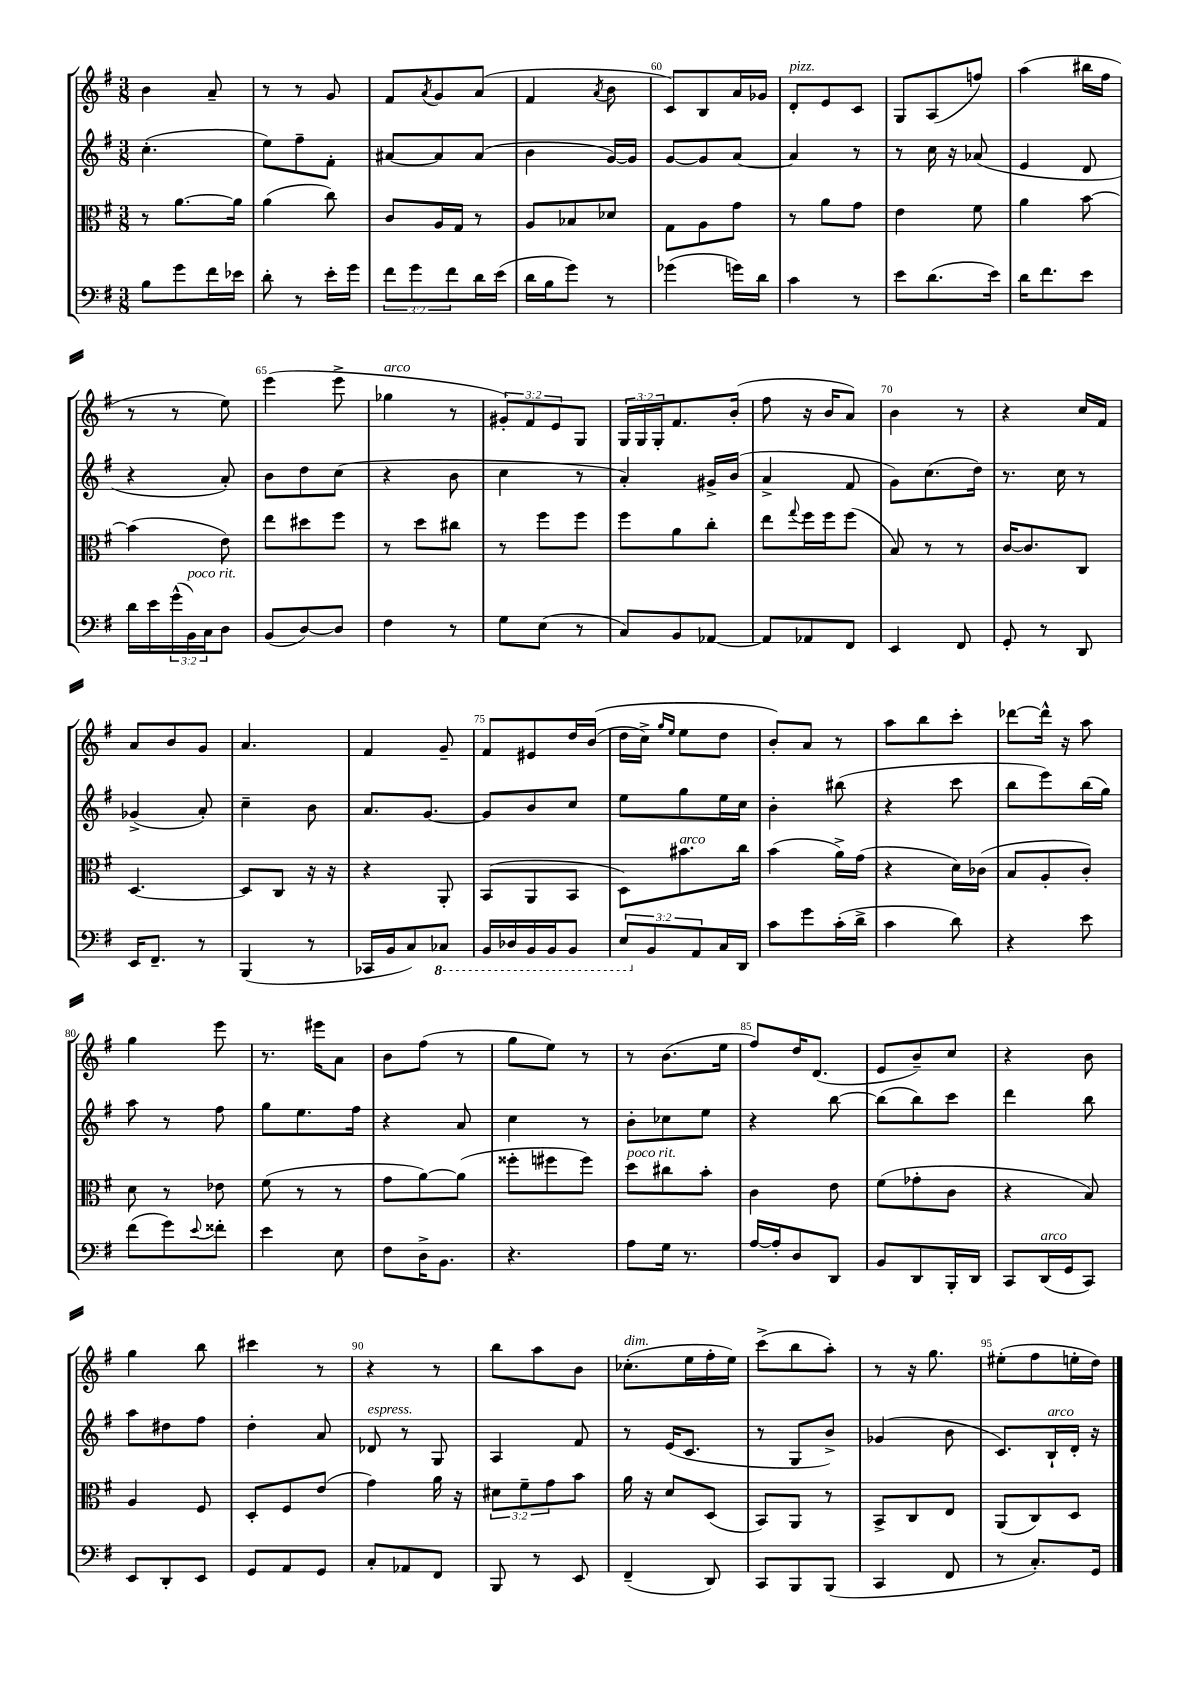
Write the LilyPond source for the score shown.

<<
\new StaffGroup <<
\new Staff = "s0" {
    \clef treble \key g \major \numericTimeSignature \time 3/8 \override Staff.TupletNumber.text = #tuplet-number::calc-fraction-text
    b'4 a'8-- |
    r8 r8 g'8 |
    fis'8 \acciaccatura { a'8 } g'8 a'8( |
    fis'4 \acciaccatura { a'8 } b'8 |
    c'8) b8 a'16 ges'16 |
    d'8-.^\markup { \italic "pizz." } e'8 c'8 |
    g8 a8( f''8) |
    a''4( bis''16 fis''16 |
    r8 r8 e''8) |
    e'''4( e'''8-> |
    ges''4^\markup { \italic "arco" } r8 |
    \tuplet 3/2 { gis'8-.) fis'8 e'8 } g8 |
    \tuplet 3/2 { g16 g16 g16-. } fis'8. b'16-.( |
    fis''8 r16 b'16 a'8) |
    b'4 r8 |
    r4 c''16 fis'16 |
    a'8 b'8 g'8 |
    a'4. |
    fis'4 g'8-- |
    fis'8 eis'8 d''16 b'16(\( |
    d''16 c''16->) \grace { g''16 e''16 } e''8 d''8 |
    b'8-.\) a'8 r8 |
    a''8 b''8 c'''8-. |
    des'''8~ des'''16-^ r16 a''8 |
    g''4 e'''8 |
    r8. eis'''16 a'8 |
    b'8 fis''8( r8 |
    g''8 e''8) r8 |
    r8 b'8.( e''16 |
    fis''8) d''16 d'8.( |
    e'8 b'8--) c''8 |
    r4 b'8 |
    g''4 b''8 |
    cis'''4 r8 |
    r4 r8 |
    b''8 a''8 b'8 |
    ces''8.-.^\markup { \italic "dim." }( e''16 fis''16-. e''16) |
    c'''8->( b''8 a''8-.) |
    r8 r16 g''8. |
    eis''8-.( fis''8 e''16-. d''16) \bar "|." |
}
\new Staff = "s1" {
    \clef treble \key g \major \numericTimeSignature \time 3/8
    c''4.-.( |
    e''8) fis''8-- fis'8-. |
    ais'8~ ais'8 ais'8( |
    b'4 g'16~) g'16 |
    g'8~ g'8 a'8~ |
    a'4 r8 |
    r8 c''16 r16 aes'8( |
    e'4 d'8 |
    r4 a'8-.) |
    b'8 d''8 c''8( |
    r4 b'8 |
    c''4 r8 |
    a'4-.) gis'16-> b'16( |
    a'4-> fis'8 |
    g'8) c''8.( d''16) |
    r8. c''16 r8 |
    ges'4->( a'8-.) |
    c''4-- b'8 |
    a'8. g'8.~ |
    g'8 b'8 c''8 |
    e''8 g''8 e''16 c''16 |
    b'4-. bis''8( |
    r4 c'''8 |
    b''8 e'''8) b''16( g''16) |
    a''8 r8 fis''8 |
    g''8 e''8. fis''16 |
    r4 a'8 |
    c''4 r8 |
    b'8-. ces''8 e''8 |
    r4 b''8~ |
    b''8( b''8) c'''8 |
    d'''4 b''8 |
    a''8 dis''8 fis''8 |
    d''4-. a'8 |
    des'8^\markup { \italic "espress." } r8 g8 |
    a4 fis'8 |
    r8 e'16( c'8. |
    r8 g8 b'8->) |
    ges'4( b'8 |
    c'8.) b16-!^\markup { \italic "arco" } d'16-. r16 \bar "|." |
}
\new Staff = "s2" {
    \clef alto \key g \major \numericTimeSignature \time 3/8 \override Staff.TupletNumber.text = #tuplet-number::calc-fraction-text
    r8 a'8.~ a'16 |
    a'4( c''8) |
    c'8 a16 g16 r8 |
    a8 bes8 des'8 |
    g8 a8 g'8 |
    r8 a'8 g'8 |
    e'4 fis'8 |
    a'4 b'8~ |
    b'4( e'8) |
    e''8 dis''8 fis''8 |
    r8 d''8 cis''8 |
    r8 fis''8 fis''8 |
    fis''8 a'8 c''8-. |
    e''8 \appoggiatura { g''8 } fis''16 fis''16 fis''8( |
    b8) r8 r8 |
    c'16~ c'8. c8 |
    d4.~ |
    d8 c8 r16 r16 |
    r4 a,8-. |
    b,8( a,8 b,8 |
    d8) bis'8.^\markup { \italic "arco" } c''16 |
    b'4( a'16->) g'16( |
    r4 d'16) ces'16( |
    b8 a8-. c'8-.) |
    d'8 r8 ees'8 |
    fis'8( r8 r8 |
    g'8 a'8~) a'8( |
    fisis''8-. fis''8 fis''8) |
    d''8^\markup { \italic "poco rit." } cis''8 b'8-. |
    c'4 e'8 |
    fis'8( ges'8-. c'8 |
    r4 b8) |
    a4 fis8 |
    d8-. fis8 e'8( |
    g'4) a'16 r16 |
    \tuplet 3/2 { dis'8 fis'8-- g'8 } b'8 |
    a'16 r16 d'8 d8( |
    b,8) a,8 r8 |
    b,8-> c8 e8 |
    a,8( c8) d8 \bar "|." |
}
\new Staff = "s3" {
    \clef bass \key g \major \numericTimeSignature \time 3/8 \override Staff.TupletNumber.text = #tuplet-number::calc-fraction-text
    b8 g'8 fis'16 ees'16 |
    d'8-. r8 e'16-. g'16 |
    \tuplet 3/2 { fis'8 g'8 fis'8 } d'16 e'16( |
    d'16 b16 g'8) r8 |
    ges'4( g'16) d'16 |
    c'4 r8 |
    e'8 d'8.( e'16) |
    d'16 fis'8. e'8 |
    d'16 e'16 \tuplet 3/2 { g'16-^( b,16^\markup { \italic "poco rit." }) c16 } d8 |
    b,8( d8~) d8 |
    fis4 r8 |
    g8 e8( r8 |
    c8) b,8 aes,8~ |
    aes,8 aes,8 fis,8 |
    e,4 fis,8 |
    g,8-. r8 d,8 |
    e,16 fis,8.-- r8 |
    b,,4( r8 |
    ces,16 b,16 c8) \ottava #-1 ces,!8 |
    b,,16 des,16 b,,16 b,,16 b,,8 |
    \tuplet 3/2 { e,8 \ottava #0 b,8 a,8 } c16 d,16 |
    c'8 g'8 c'16-.( d'16-> |
    c'4 d'8) |
    r4 e'8 |
    fis'8( g'8) \appoggiatura { e'8 } fisis'8-. |
    e'4 e8 |
    fis8 d16-> b,8. |
    r4. |
    a8 g16 r8. |
    a16~ a16-. d8 d,8 |
    b,8 d,8 b,,16-. d,16 |
    c,8 d,16^\markup { \italic "arco" }( g,16 c,8) |
    e,8 d,8-. e,8 |
    g,8 a,8 g,8 |
    c8-. aes,8 fis,8 |
    b,,8 r8 e,8 |
    fis,4--( d,8) |
    c,8 b,,8 b,,8( |
    c,4 fis,8 |
    r8 c8.-.) g,16 \bar "|." |
}
>>
>>
\layout { \context { \Score currentBarNumber = #56 \override BarNumber.break-visibility = ##(#f #t #t) barNumberVisibility = #(every-nth-bar-number-visible 5) } }
